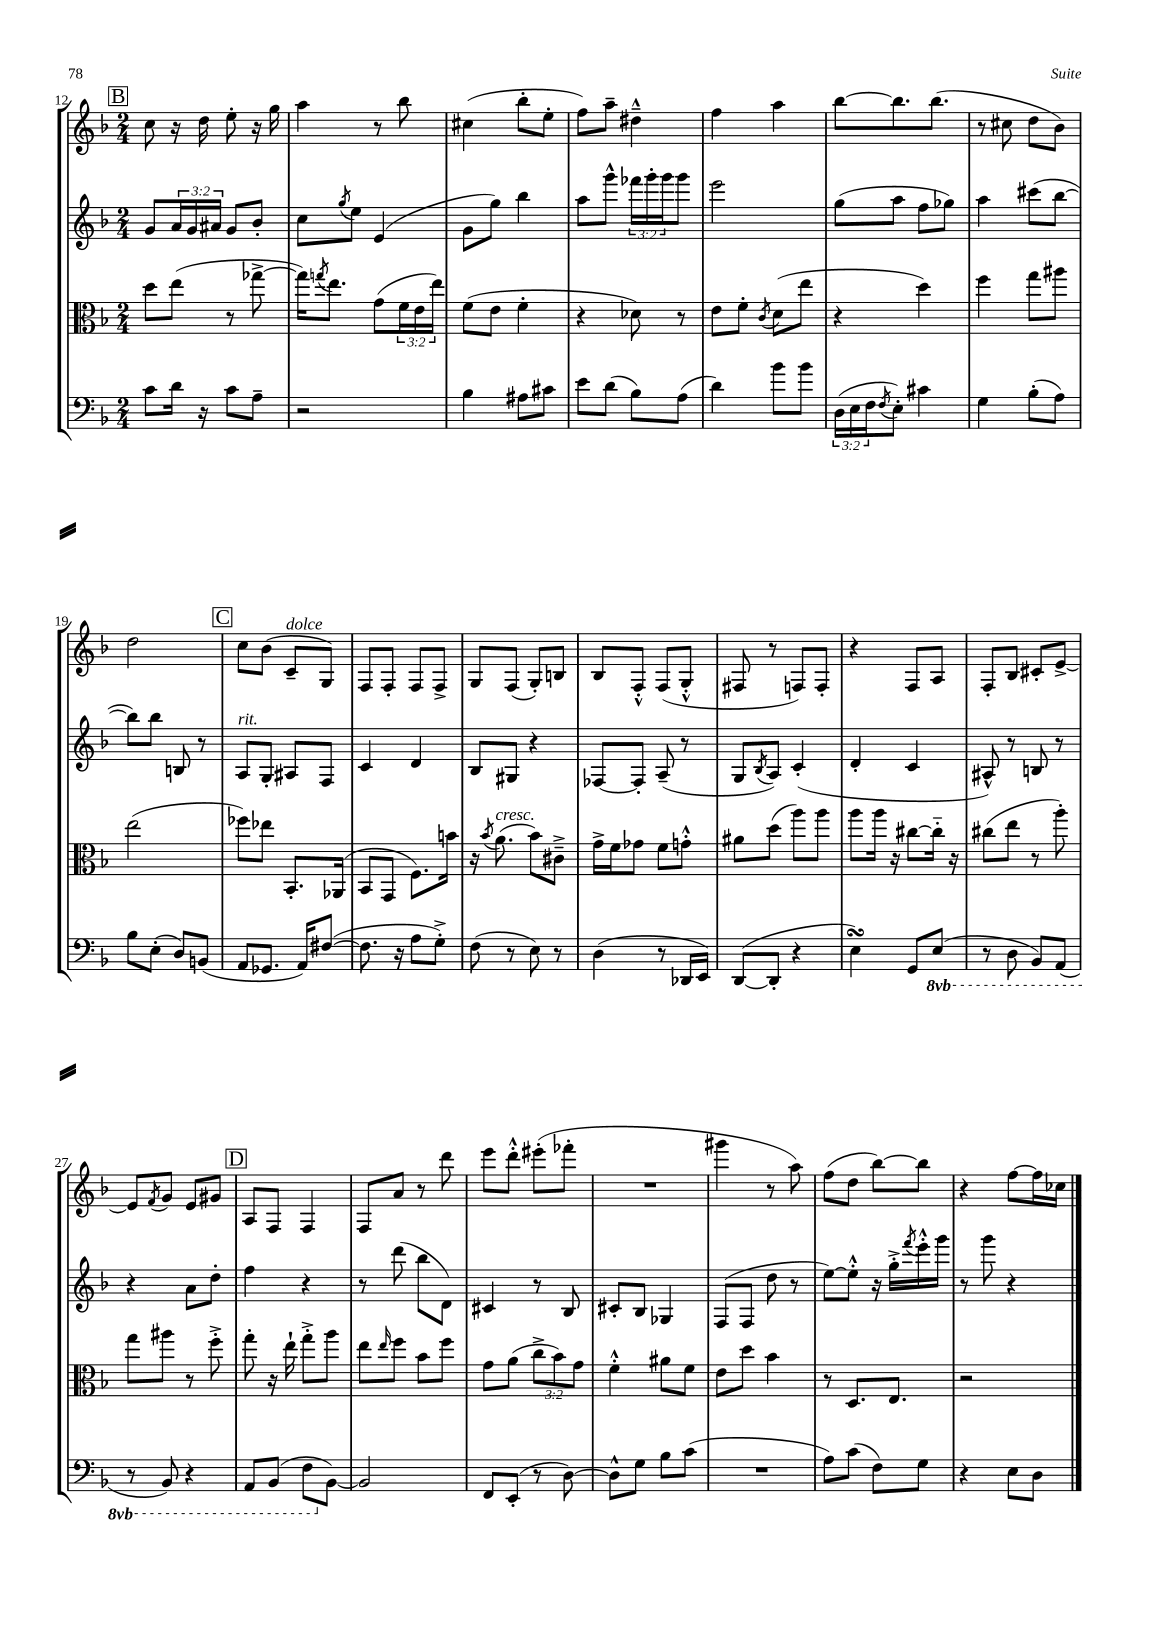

**kern	**kern	**kern	**kern
*staff4	*staff3	*staff2	*staff1
*clefF4	*clefC3	*clefG2	*clefG2
*k[b-]	*k[b-]	*k[b-]	*k[b-]
*M2/4	*M2/4	*M2/4	*M2/4
8c	8dd	8g	8cc
16d	(8ee	24a	16r
.	.	24g	.
16r	.	.	16dd
.	.	24a#	.
8c	8r	8g	8ee'
8A~	[8gg-^	8b-'	16r
.	.	.	16gg
=	=	=	=
2r	16gg-])	8cc	4aa
.	8qgg	.	.
.	8.ee	.	.
.	.	8qgg	.
.	.	8ee	.
.	(8g	(4e	8r
.	24f	.	8bb-
.	24e	.	.
.	24ee)	.	.
=	=	=	=
4B-	(8f	8g	(4cc#
.	8e	8gg)	.
8A#	4f'	4bb-	8bb-'
8c#	.	.	8ee'
=	=	=	=
8e	4r	8aa	8ff)
(8d	.	8ggg^^	8aa~
8B-)	8d-)	24fff-	4dd#~^^
.	.	24ggg'	.
.	.	24ggg	.
(8A	8r	8ggg	.
=	=	=	=
4d)	8e	2eee	4ff
.	8f'	.	.
.	8qc	.	.
8b-	(8d	.	4aa
8b-	8ee	.	.
=	=	=	=
(24D	4r	(8gg	[8bb-
24E	.	.	.
24F	.	.	.
8qF	.	.	.
8E')	.	8aa	8.bb-]
4c#	4dd)	8ff	.
.	.	.	(8.bb-
.	.	8gg-)	.
=	=	=	=
4G	4ff	4aa	8r
.	.	.	8cc#
(8B-'	8gg	(8ccc#	8dd
8A)	8aa#	[8bb-	8b-)
=	=	=	=
8B-	(2ee	8bb-])	2dd
(8E'	.	8bb-	.
8D)	.	8B	.
(8BB	.	8r	.
=	=	=	=
8AA	8ff-)	8A	8cc
8.GG-	8ee-	8G'	(8b-
.	8.BB-'	8A#	8c~
16AA)	.	.	.
([8F#	.	8F	8G)
.	(16AA-	.	.
=	=	=	=
8.F#]	8BB-	4c	8F
.	8GG	.	8F'
16r	.	.	.
8A	8.F)	4d	8F
8G'^)	.	.	8F^
.	16b	.	.
=	=	=	=
(8F	16r	8B-	8G
.	8qb-	.	.
.	(8.a	.	.
8r	.	8G#	(8F
8E)	8b-)	4r	8G')
8r	8c#~^	.	8B
=	=	=	=
(4D	16g^	[8F-	8B-
.	16f	.	.
.	8g-	8F-']	8F'^^
8r	8f	(8A~	(8F
16DD-	8g'^^	8r	8G'^^
16EE)	.	.	.
=	=	=	=
([8DD	8a#	8G	8F#
.	.	8qB-	.
8DD']	(8dd	8A)	8r
4r	8aa)	(4c'	8F)
.	8aa	.	8F'
=	=	=	=
4E)	8aa	4d'	4r
.	16aa	.	.
.	16r	.	.
8GG	[8cc#	4c	8F
(8EE	16cc#'~]	.	8A
.	16r	.	.
=	=	=	=
8r	(8cc#	8A#^^)	8F'
8DD	8ee	8r	8B-
8BBB-)	8r	8B	8c#'
(8AAA	8aa')	8r	[8e^
=	=	=	=
8r	8gg	4r	8e]
.	.	.	8qf
8BBB-)	8aa#	.	8g
4r	8r	8a	8e
.	8ff'^	8dd'	8g#
=	=	=	=
8AAA	8gg'	4ff	8A
(8BBB-	16r	.	8F
.	16ee`	.	.
8FF	8gg'^	4r	4F
[8BB-)	8aa	.	.
=	=	=	=
2BB-]	8ee	8r	8F
.	16qqee	.	.
.	8ff	(8ddd	8a
.	8b-	8bb-	8r
.	8ff	8d)	8ddd
=	=	=	=
8FF	8g	4c#	8eee
(8EE'	(8a	.	8ddd'^^
8r	12cc^	8r	(8eee#'
.	12b-)	.	.
[8D)	.	8B-	8fff-'
.	12g	.	.
=	=	=	=
8D^^]	4f'^^	8c#'	2r
8G	.	8B-	.
8B-	8a#	4G-	.
(8c	8f	.	.
=	=	=	=
2r	8e	(8F	4ggg#
.	8dd	8F	.
.	4b-	8dd	8r
.	.	8r	8aa)
=	=	=	=
8A)	8r	[8ee)	(8ff
(8c	8.D	8ee'^^]	8dd
8F)	.	16r	[8bb-)
.	8.E	16gg'^	.
.	.	8qfff	.
8G	.	16eee'^^	8bb-]
.	.	16ggg	.
=	=	=	=
4r	2r	8r	4r
.	.	8ggg	.
8E	.	4r	[8ff
8D	.	.	16ff]
.	.	.	16cc-
==	==	==	==
*-	*-	*-	*-
